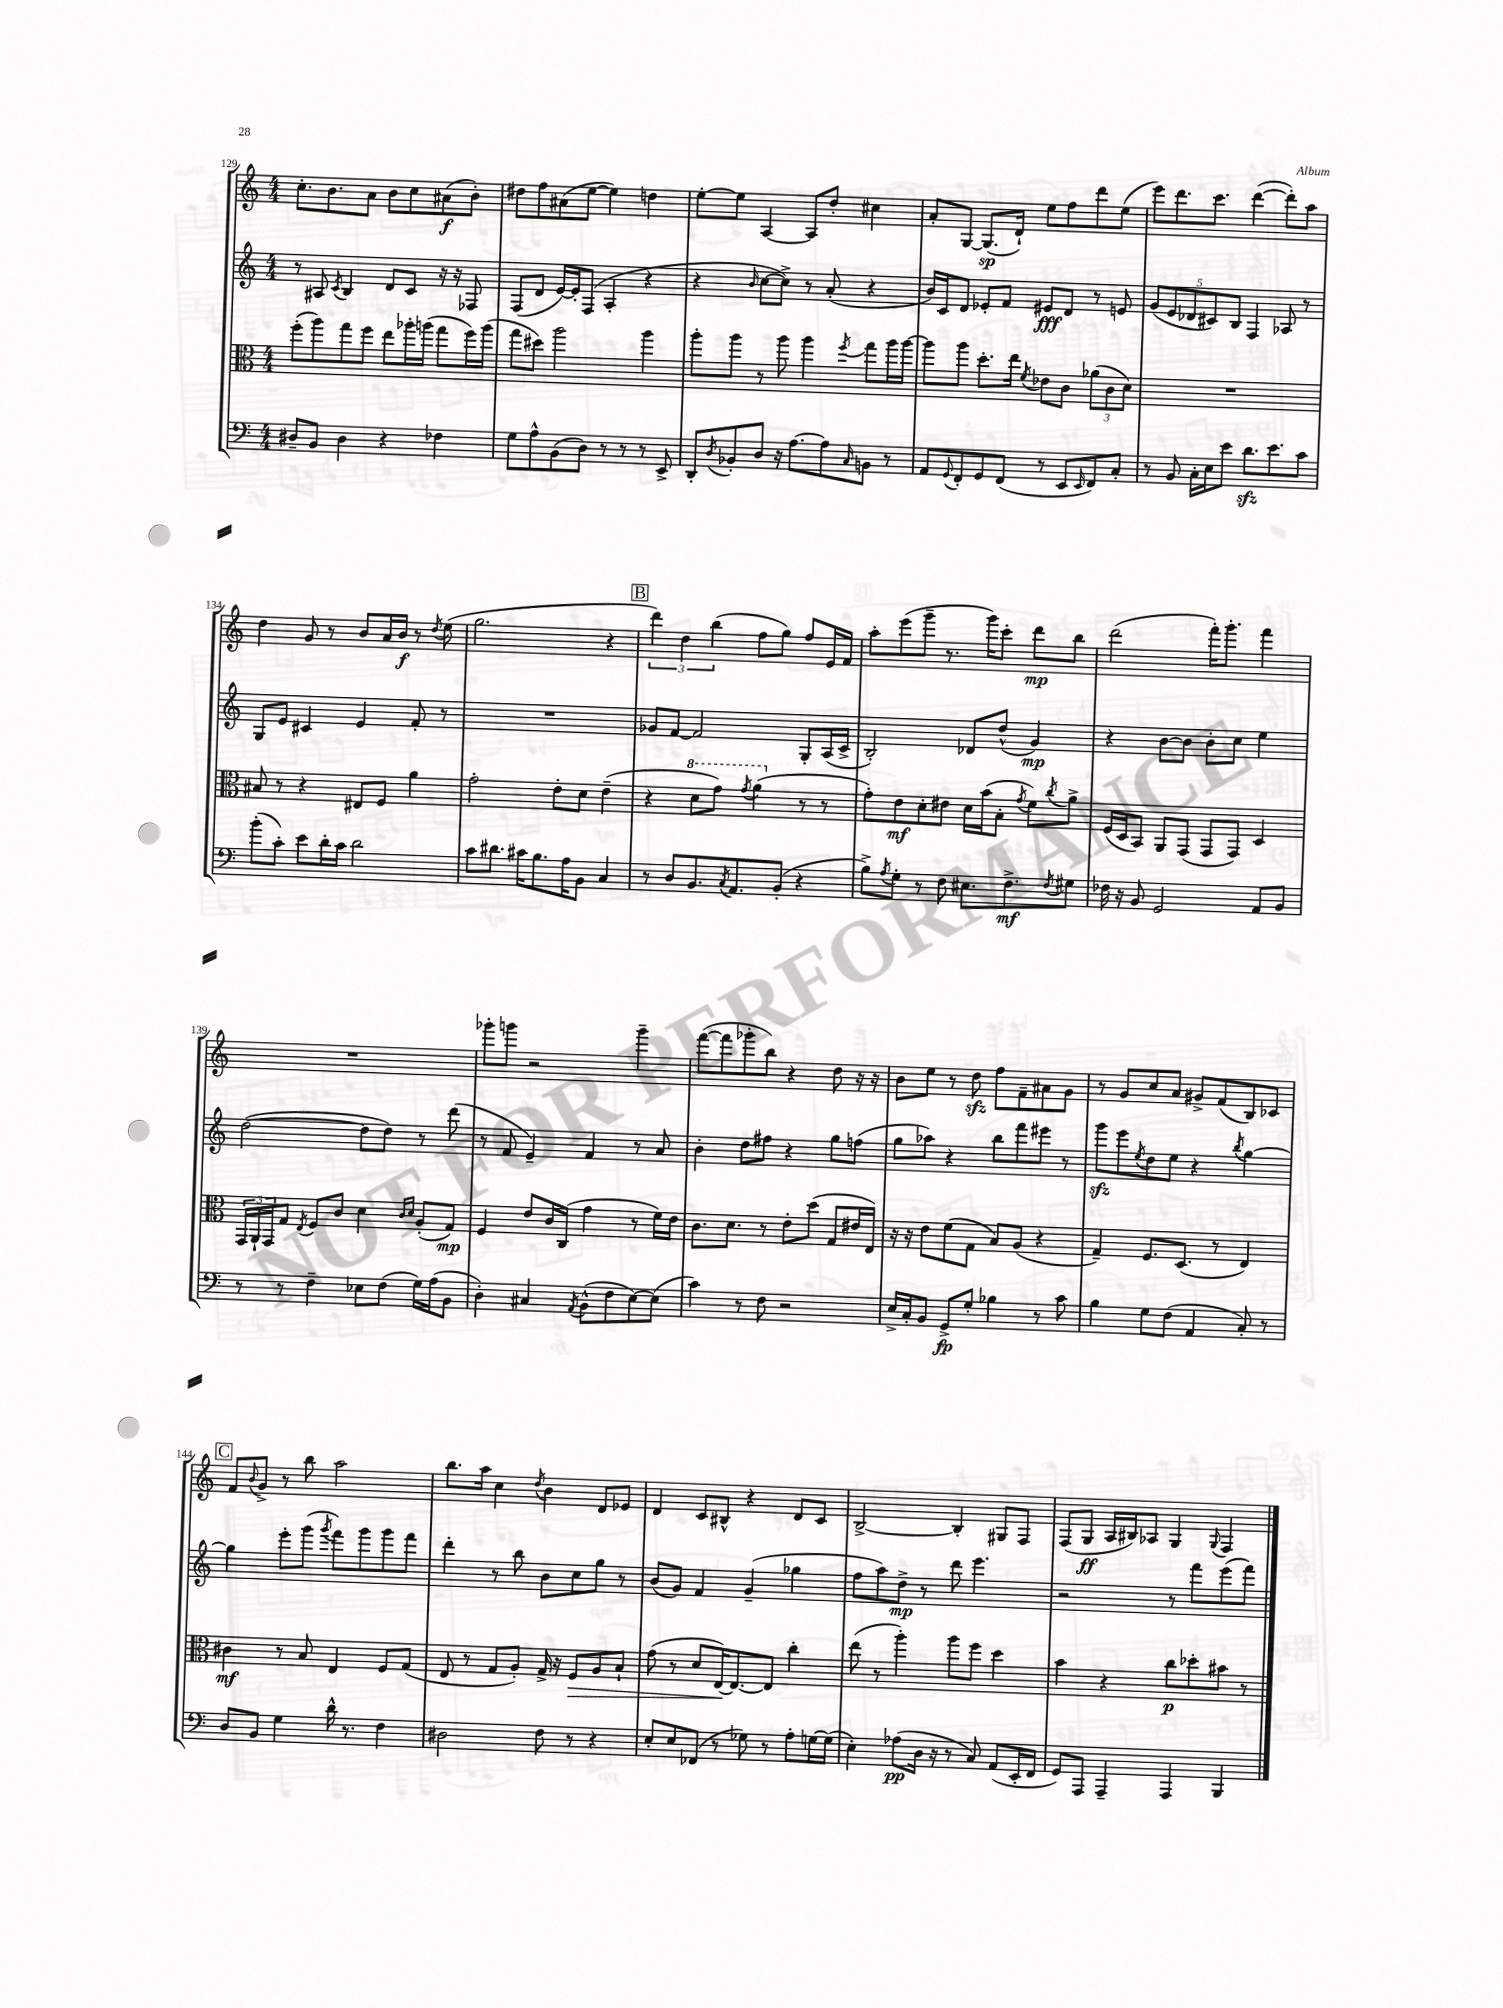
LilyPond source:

<<
\new StaffGroup <<
\new Staff = "s0" {
    \clef treble \key c \major \numericTimeSignature \time 4/4
    c''8.-. b'8. a'8 b'8 c''8 ais'8\f( b'8-.) |
    dis''8 f''8 ais'8( e''8~ e''4) d''4 |
    e''8~-. e''8 a4~ a8 d''8-. cis''4 |
    a'8-. g8~ g8.\sp( d'16-!) e''8 f''8 d'''8 e''8( |
    e'''8) d'''8. c'''8. d'''4~( d'''8-.) a''8 |
    d''4 g'8 r8 b'8 a'16 b'16\f r8 \acciaccatura { d''8 } e''8( |
    g''2. r4 |
    \mark \markup { \box "B" } \tuplet 3/2 { d'''4) d''4 b''4( } f''8 g''8) f''8 e'16 f'16 |
    a''8-. e'''8( g'''8-- r8. g'''16) c'''8-. d'''8\mp b''8 |
    d'''2( f'''16-.) g'''8.-. f'''4 |
    R1 |
    ges'''8-. g'''8 r2 g'''4-- |
    f'''8~( f'''8 ges'''8-. b''8) r4 d''8 r16 r16 |
    b'8 e''8 r8 d''8\sfz f''8 f'8-- ais'8 g'8 |
    r8 g'8 c''8 a'8 gis'8-> f'8( b8) ces'8 |
    \mark \markup { \box "C" } f'8 \appoggiatura { b'8 } g'8-> r8 b''8 a''2 |
    b''8. a''16 c''4 \acciaccatura { d''8 } b'4 d'8 ees'8 |
    d'4 c'8 bis8-^ r4 d'8 c'8 |
    b2~-> b4-. gis8 f8 |
    f8( g8\ff a16 bis16) aes8 g4 \appoggiatura { g8 } f4 \bar "|." |
}
\new Staff = "s1" {
    \clef treble \key c \major \numericTimeSignature \time 4/4
    r8 ais8 \acciaccatura { c'8 } b4 d'8 c'8 r16 r16 fes8 |
    f8( d'8 e'16~) e'16-. f8( a4-. r4 |
    r4 \grace { b'16 } c''8~ c''8->) r8 a'8-.( r4 |
    b'16) c'16 d'8 ees'8-. f'8 eis'8\fff d'8 r8 e'8 |
    \tuplet 5/4 { g'8( e'8 des'8 cis'8) b8 } f4 aes8 r8 |
    g8 e'8 cis'4 e'4 f'8-. r8 |
    R1 |
    \mark \markup { \box "B" } ges'8 f'8~ f'2 g8-. a16( c'16-> |
    b2-.) des'8 d''8-^( g'4\mp) |
    r4 b'8~ b'8 b'8-. c''8 e''4 |
    d''2~( d''8 d''8) r8 d'''8( |
    r8 f'8 e'4--) f'4 r8 a'8 |
    b'4-. d''8 fis''8 r4 g''8 f''8( |
    g''8 aes''8) r4 b''8 f'''8 eis'''8 r8 |
    g'''8\sfz e'''8 \acciaccatura { e''8 } d''8 e''8 r4 \acciaccatura { b''8 } g''4~ |
    \mark \markup { \box "C" } g''4 e'''8-. g'''8( \acciaccatura { g'''8 } f'''8) g'''8 g'''8 f'''8 |
    d'''4-. r8 b''8 b'8 c''8 g''8 r8 |
    b'8( g'8) f'4 g'4--( ges''4 |
    f''8 a''8) d''8->\mp r8 d'''8 e'''4. |
    r2 r8 f'''8 e'''8( f'''8) \bar "|." |
}
\new Staff = "s2" {
    \clef alto \key c \major \numericTimeSignature \time 4/4
    f''8-.( a''8) g''8 f''8 e''8 aes''16-. a''16( g''8 f''16) a''16( |
    g''8 dis''8) a''2 a''4 |
    a''8-. a''8 r8 a''8 a''4 \acciaccatura { f''8 } g''8 a''16 a''16~ |
    a''8 a''8 d''8.-. e''16 \acciaccatura { f'8 } ees'8 c'8 \tuplet 3/2 { aes'8( c'8 d'8) } |
    R1 |
    bis8 r8 r4 eis8 f8 a'4 |
    g'2-. e'8-. d'8 e'4--( |
    \mark \markup { \box "B" } r4 \ottava #1 d''8 g''8) \acciaccatura { g''8 } a''4( \ottava #0 r8 r8 |
    g'8-.) e'8\mf d'8-. eis'8 d'16 b'16( b8-. \acciaccatura { g'8 } f'8) \acciaccatura { c''8 } a'8-> |
    f16( d16 b,8) a,8 g,8( g,8 g,8) d4 |
    \tuplet 3/2 { g,16 a,16-! g,16 } g8 \acciaccatura { e8 } f8 c'8 d'4 \grace { c'16 d'16 } a8-.( g8\mp) |
    f4 e'8 c'16 c16( g'4 r8 f'16) e'16 |
    c'8. d'8. r8 e'8-. d''8( g8 eis'16 e16) |
    r16 r16 e'8 f'8( g8 b8) a8( r4 |
    g4--) f8. d8.( r8 e4) |
    \mark \markup { \box "C" } cis'4\mf r8 b8 e4 f8 g8( |
    e8 r8 g8 a8-.) g16-> r16 f8\> a8 b8-! |
    g'8( r8 d'8 e16~\!) e8.~ e8 c''4-. |
    e''8( r8 a''4-.) a''8 f''8 d''4 |
    b'4 r4 c''8\p des''8-. bis'8 r8 \bar "|." |
}
\new Staff = "s3" {
    \clef bass \key c \major \numericTimeSignature \time 4/4
    dis8-- b,8 dis4 r4 fes4 |
    g8 a8-^ b,8( d8) r8 r8 r8 e,8-> |
    d,8-. \acciaccatura { d8 } bes,8-. d8 r16 a8.~ a8 \grace { c16 } b,8 r8 |
    a,8 \appoggiatura { g,8 } f,8-. g,8 f,8( r8 e,8 \grace { e,16 } f,8) c8-. |
    r8 b,8 c16-. e16 e'8 d'8.\sfz e'8. c'8 |
    b'8-.( c'8-.) e'8 d'16-. c'16 d'2 |
    c'8 dis'8. cis'16 b8. a16 b,8 c4 |
    \mark \markup { \box "B" } r8 d8 b,8. \acciaccatura { c8 } a,8. b,8-.( r4 |
    b8->) \acciaccatura { a8 } g8-. r8 f8 eis8. f8.->\mf \acciaccatura { f8 } gis8 |
    fes16 r16 b,8 g,2 a,8 b,8 |
    r8 r8 f4-- ees8 f8( g16) a16( b,8 |
    d4-.) cis4 \acciaccatura { a,8 } b,8-^( f8 e8~) e8( |
    c'4) r8 f8 r2 |
    e16-> c16-. b,8 g,8->\fp g8-. bes4 r8 c'8 |
    b4 g8 f8( a,4 c8-.) r8 |
    \mark \markup { \box "C" } d8 b,8 g4 d'16-^ r8. f4 |
    dis2 f8 r8 r4 |
    e8-. e8 fes,8( r8 ges8) r8 a8-. g16~ g16( |
    e4-.) aes8\pp( d16 r16 r8 c8) a,8( e,16-. f,16 |
    g,8) a,,8 a,,4-- a,,4 b,,4 \bar "|." |
}
>>
>>
\layout { \context { \Score currentBarNumber = #129 } }
